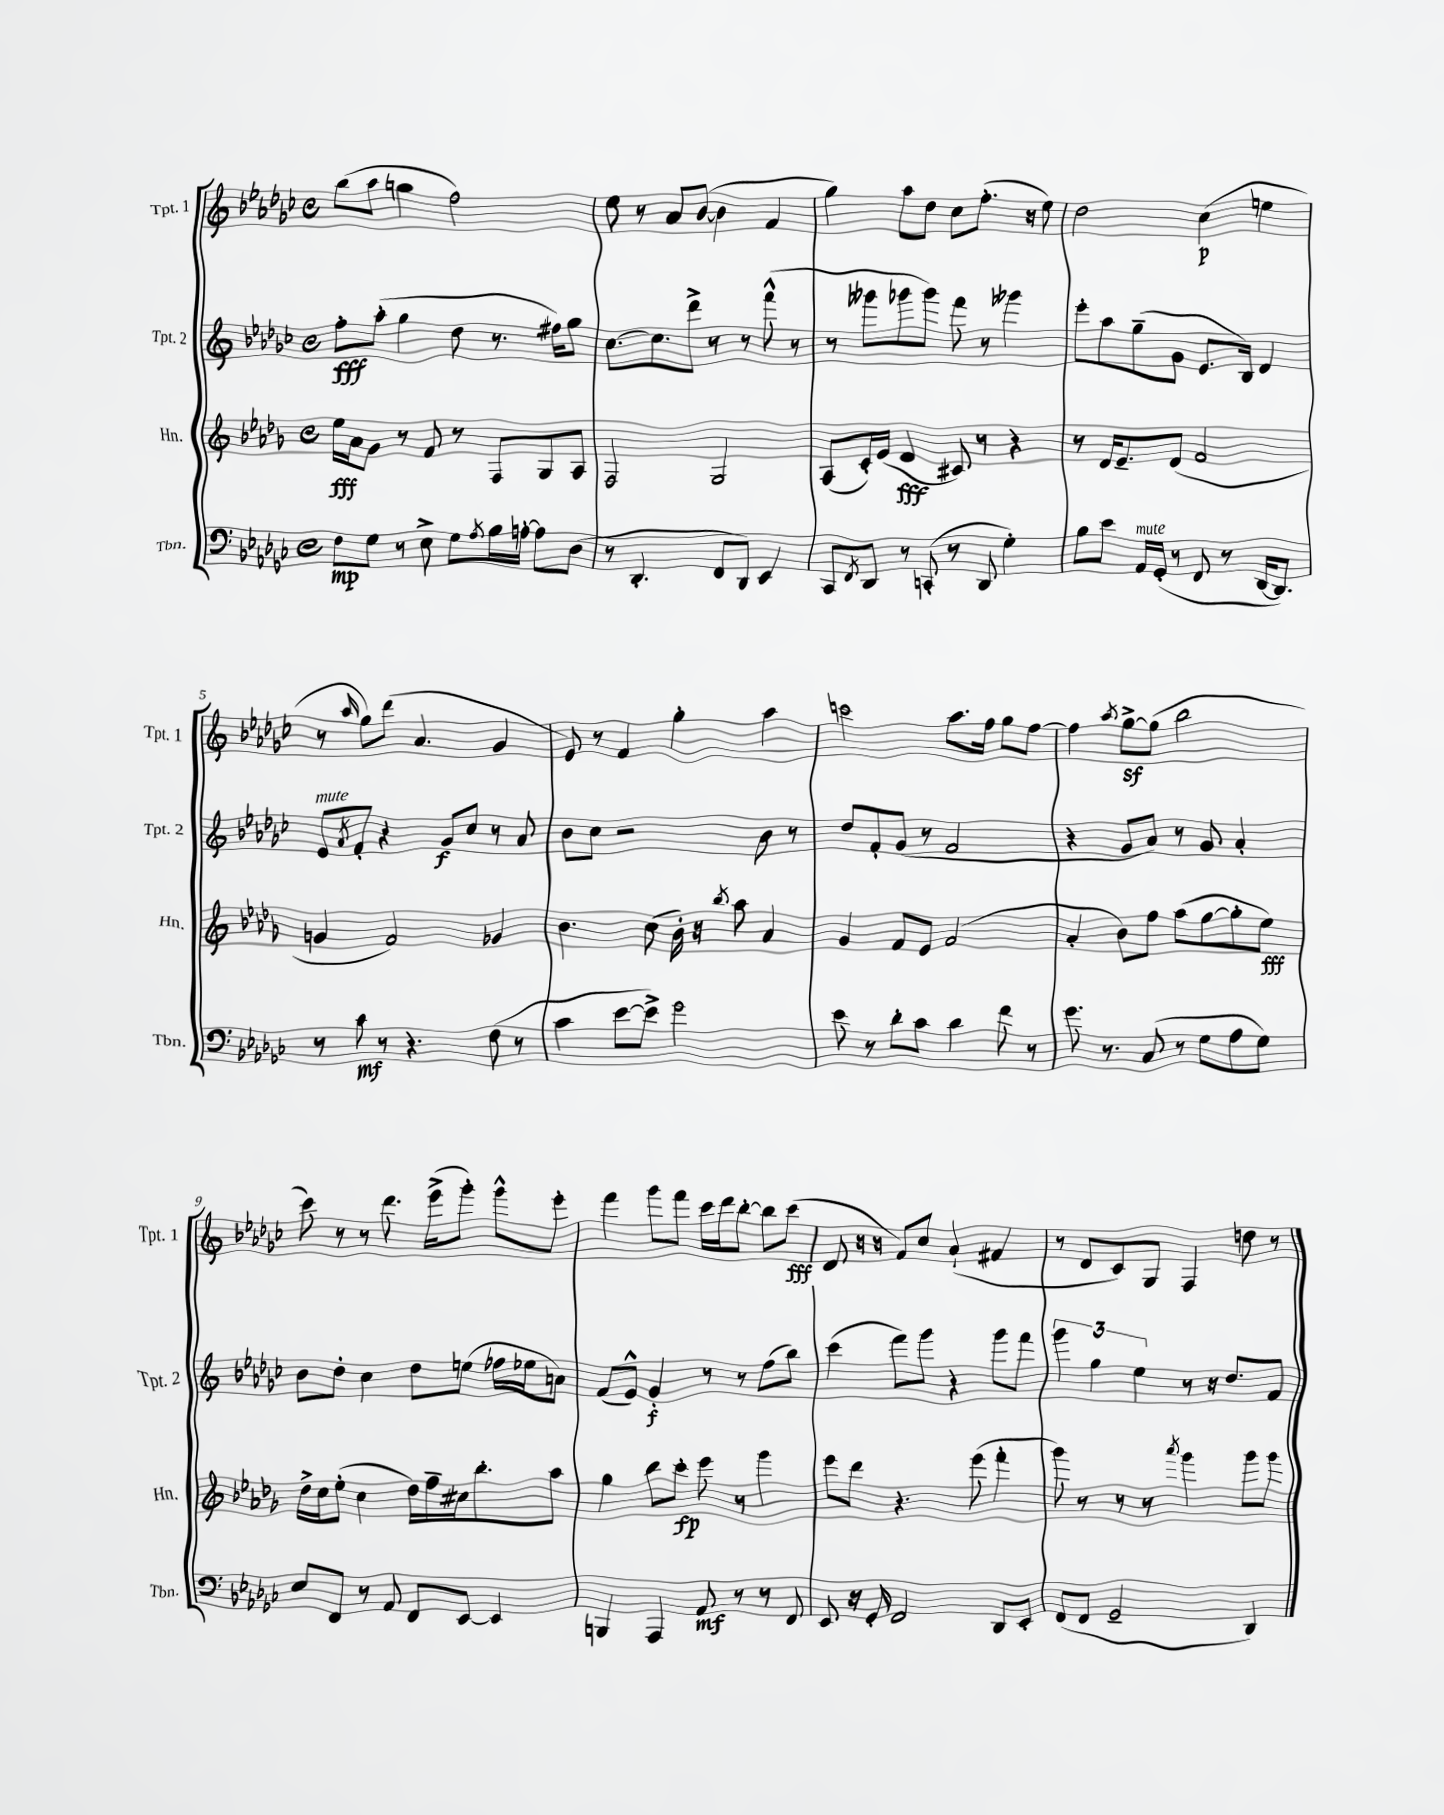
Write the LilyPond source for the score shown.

<<
\new StaffGroup <<
\new Staff = "s0" \with { instrumentName = "Tpt. 1" shortInstrumentName = "Tpt. 1" } {
    \clef treble \key ges \major \defaultTimeSignature \time 4/4
    bes''8( aes''8 g''4 f''2) |
    ees''8 r8 aes'8 bes'8~( bes'4 f'4 |
    ges''4) aes''8 des''8 ces''8 f''8.-.( r16 ees''8) |
    des''2 ces''4\p( e''4 |
    r8 \grace { aes''16 } ges''8) des'''8( aes'4. ges'4 |
    ees'8) r8 f'4 ges''4-. aes''4 |
    c'''2 aes''8. f''16 ges''8 f''8~ |
    f''4 \acciaccatura { aes''8 } ges''8~->\sf ges''8( bes''2 |
    ces'''8) r8 r8 des'''8. ees'''16->( ges'''8-.) ges'''8-^ ees'''8-. |
    f'''4 ges'''8 f'''8 ces'''16 des'''16 bes''8~-. bes''8 ces'''8\fff( |
    des'8 r16 r16 f'8) ces''8 aes'4-!( fis'4 |
    r8 des'8 ces'8) ges8 f4 d''8 r8 \bar "|." |
}
\new Staff = "s1" \with { instrumentName = "Tpt. 2" shortInstrumentName = "Tpt. 2" } {
    \clef treble \key ges \major \defaultTimeSignature \time 4/4
    f''8-.\fff aes''8-.( ges''4 des''8 r8. fis''16) ges''8 |
    ces''8.~ ces''8. des'''8-> r8 r8 f'''8-^( r8 |
    r8 geses'''8 ges'''8 ges'''8) f'''8 r8 geses'''4 |
    ees'''8-. aes''8 ges''8--( ges'8 ees'8. bes16) des'4 |
    ees'8^\markup { \italic "mute" } \acciaccatura { aes'8 } f'8-. r4 ges'8\f ces''8 r8 aes'8 |
    bes'8 ces''8 r2 bes'8 r8 |
    des''8 f'8-. ges'8( r8 f'2 |
    r4 ges'8 aes'8) r8 ges'8 aes'4-. |
    bes'8 des''8-. ces''4 des''8 e''8( fes''16 ees''16 a'8) |
    f'8( ees'8-^) ges'4-.\f r8 r8 f''8( bes''8) |
    ces'''4( f'''8) ges'''8 r4 ges'''8 f'''8 |
    \tuplet 3/2 { ges'''4 ges''4 ees''4 } r8 r16 des''8. f'8 \bar "|." |
}
\new Staff = "s2" \with { instrumentName = "Hn." shortInstrumentName = "Hn." } {
    \clef treble \key des \major \defaultTimeSignature \time 4/4
    ees''16\fff aes'16 ges'8 r8 f'8 r8 f8 ges8 aes8 |
    f2 ges2 |
    aes8( c'16-.) ees'16( des'4\fff cis'8) r8 r4 |
    r8 des'16 ees'8.-- des'8( f'2 |
    g'4 f'2) ges'4 |
    bes'4. c''8( bes'16-.) r16 \acciaccatura { bes''8 } aes''8 aes'4 |
    ges'4 f'8 ees'8 f'2( |
    aes'4-. bes'8) f''8 aes''8( ges''8~ ges''8-. ees''8\fff) |
    des''16-> c''16 ees''8-.( c''4 des''16) f''16-- cis''16 bes''8.-. aes''8 |
    ges''4 bes''8 c'''8-.\fp ees'''8 r8 ges'''4 |
    ees'''8 des'''8 r4. ees'''8( f'''4-. |
    ges'''8) r8 r8 r8 \acciaccatura { aes'''8 } ges'''4 ges'''8 ges'''8 \bar "|." |
}
\new Staff = "s3" \with { instrumentName = "Tbn." shortInstrumentName = "Tbn." } {
    \clef bass \key ges \major \defaultTimeSignature \time 4/4
    f8\mp ges8 r8 ees8-> ges8 \acciaccatura { aes8 } bes16 a16~-. a8 des8( |
    r8 des,4.-. f,8 des,8) ees,4 |
    ces,8 \acciaccatura { f,8 } des,8 r8 c,8-.( r8 des,8 ges4-.) |
    bes8 ees'8 aes,16^\markup { \italic "mute" } ges,16-.( r8 f,8 r8 des,16~ des,8.) |
    r8 ces'8\mf r8 r4. f8( r8 |
    ces'4 ees'8~ ees'8->) ges'2 |
    ees'8 r8 des'8-. ces'8 des'4 f'8 r8 |
    ges'8. r8. ces8( r8 ges8 aes8 ges8) |
    ees8 f,8 r8 aes,8 f,8 ees,8~ ees,4 |
    b,,4 aes,,4 aes,8\mf r8 r8 f,8 |
    ees,8 r16 ges,16-. f,2 des,8 ees,8-. |
    f,8( f,8 ges,2-- des,4) \bar "|." |
}
>>
>>
